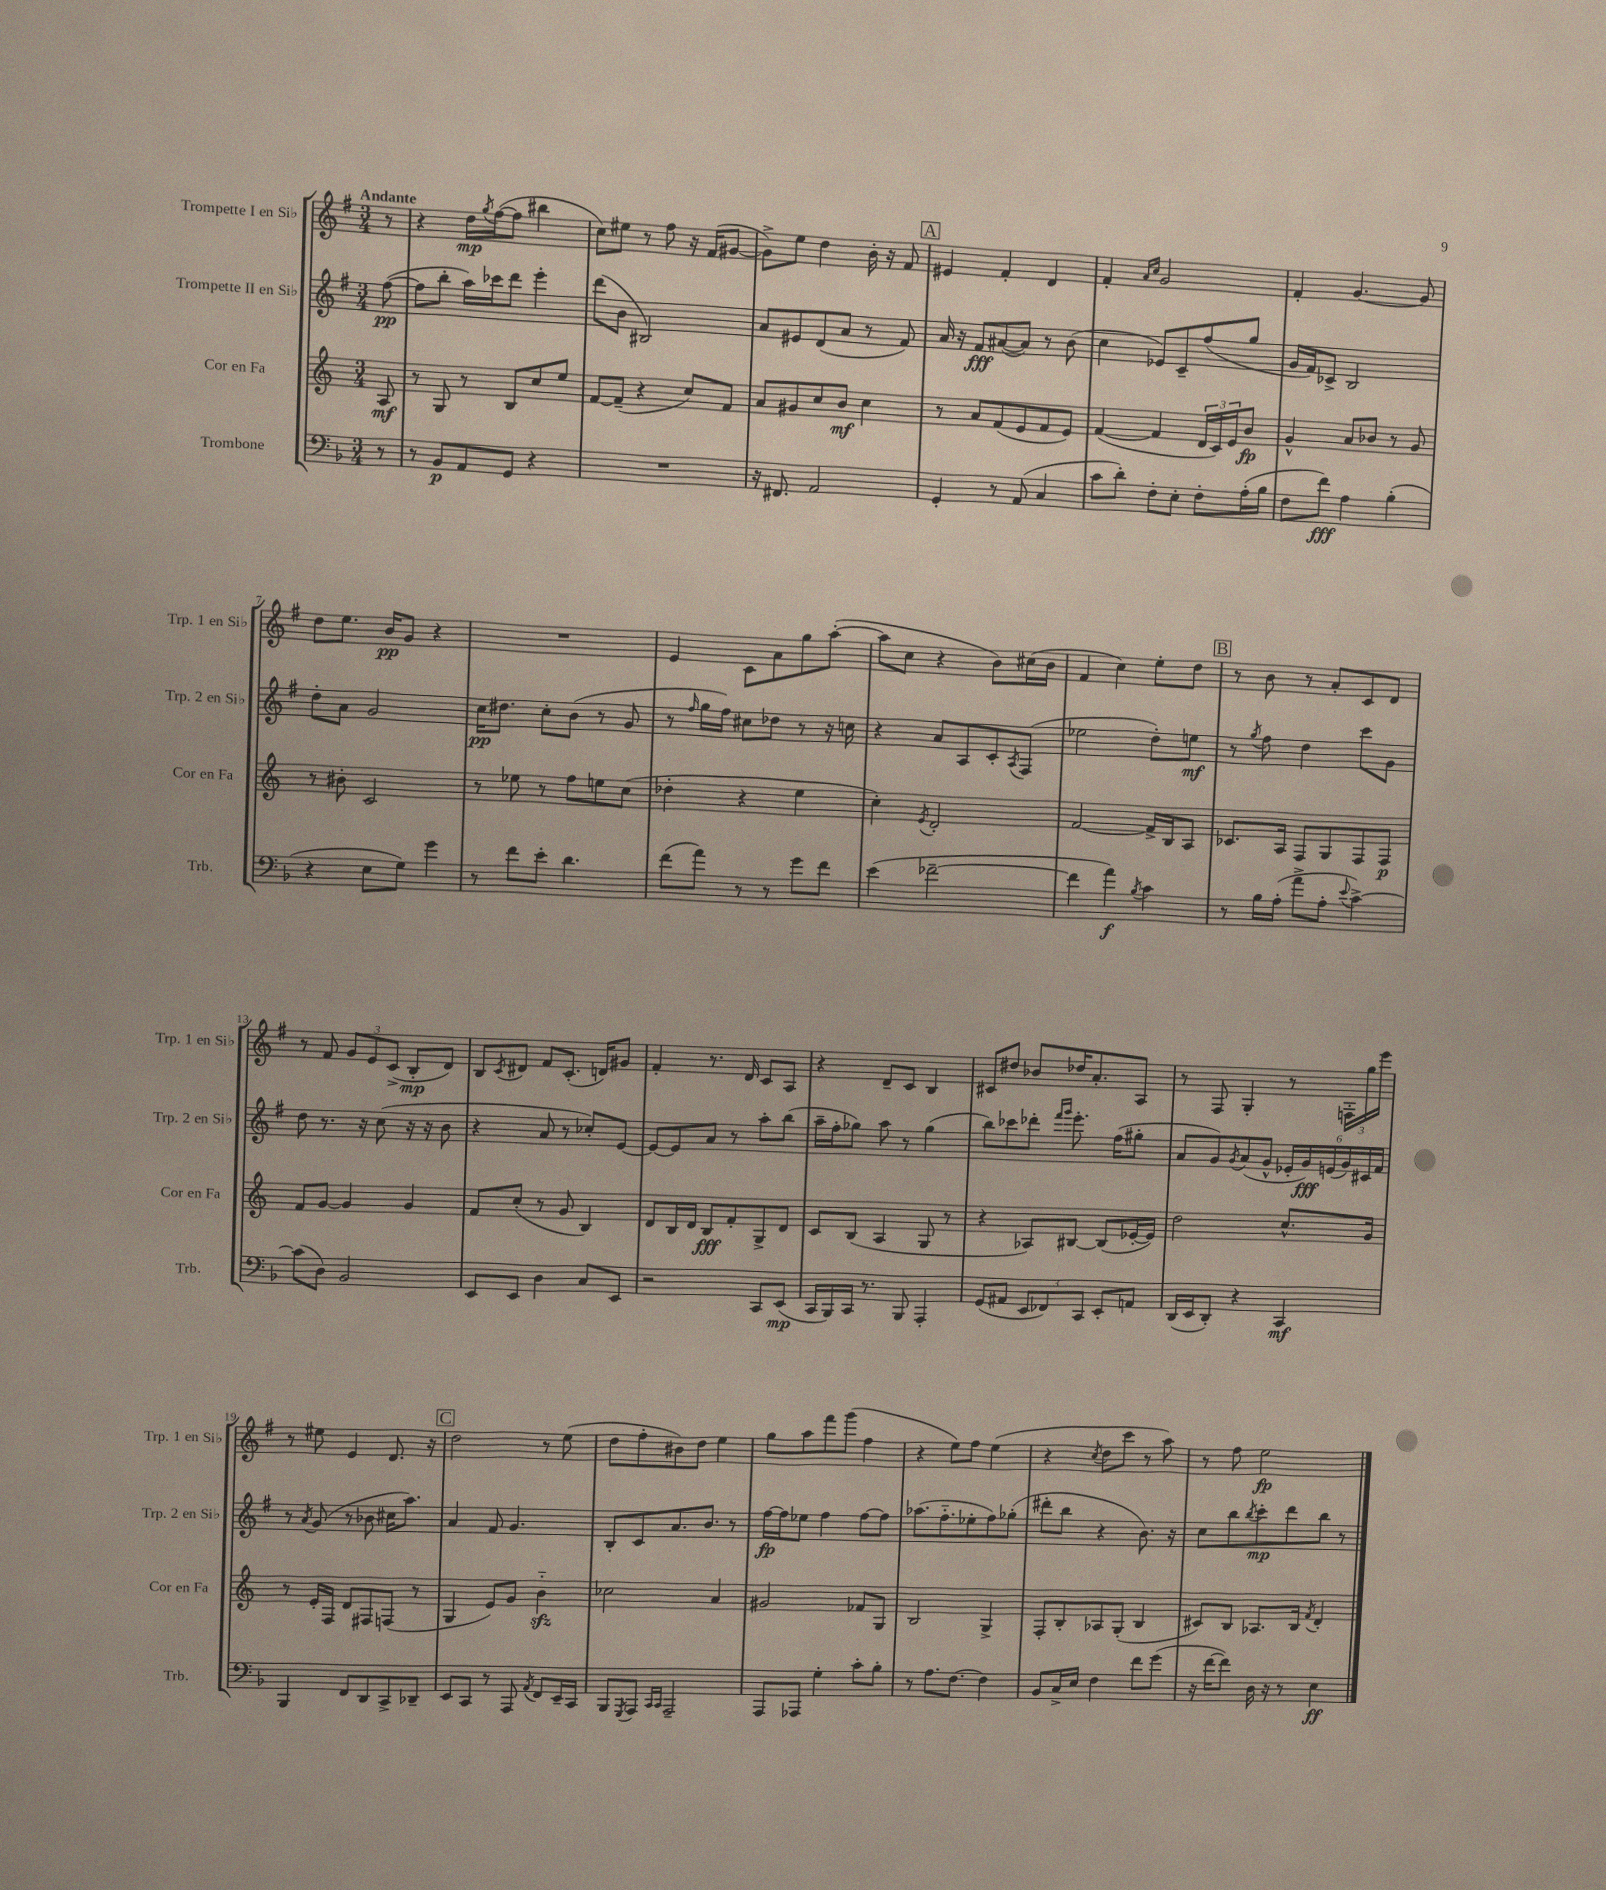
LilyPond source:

<<
\new StaffGroup <<
\new Staff = "s0" \with { instrumentName = "Trompette I en Sib" shortInstrumentName = "Trp. 1 en Sib" } {
    \clef treble \key g \major \numericTimeSignature \time 3/4 \partial 8 \tempo "Andante"
    r8 |
    r4 d''16\mp \acciaccatura { g''8 } fis''16~( fis''8 bis''4 |
    c''8) eis''8 r8 fis''8 r16 fis'16( gis'8~ |
    gis'8->) e''8 d''4 b'16-. r16 fis'8 |
    \mark \markup { \box "A" } eis'4 fis'4-. d'4 |
    fis'4-. \grace { a'16 c''16 } g'2 |
    fis'4-. g'4.~ g'8 |
    d''8 e''8. b'16\pp g'8 r4 |
    R2. |
    e'4 c'8 a'8 g''8 a''8~-.( |
    a''8 c''8 r4 b'8) cis''16( b'16 |
    fis'4 c''4) e''8-. d''8 |
    \mark \markup { \box "B" } r8 b'8 r8 a'8-. c'8 d'8 |
    r8 fis'8 \tuplet 3/2 { g'8 e'8 c'8->( } b8-.\mp d'8) |
    b8 \acciaccatura { c'8 } dis'8 fis'8 c'8.-.( d'16) gis'8 |
    fis'4-. r8. d'16 c'8 a8 |
    r4 d'8-- c'8 b4 |
    cis'8 dis''8 bes'8 des''16 a'8.-. a8 |
    r8 fis8 g4-. r8 \tuplet 3/2 { f16-. g''16 e'''16 } |
    r8 eis''8 e'4 d'8. r16 |
    \mark \markup { \box "C" } d''2 r8 e''8( |
    d''8 fis''8-. bis'8) d''8 e''4 |
    g''8 a''8 fis'''8 g'''8( fis''4 |
    r4 e''8) fis''8 e''4( |
    r4 \acciaccatura { c''8 } d''8 c'''8 r8 a''8) |
    r8 fis''8 e''2\fp \bar "|." |
}
\new Staff = "s1" \with { instrumentName = "Trompette II en Sib" shortInstrumentName = "Trp. 2 en Sib" } {
    \clef treble \key g \major \numericTimeSignature \time 3/4 \partial 8
    fis''8~\pp( |
    fis''8 b''8-. a''16) ces'''16 d'''8 e'''4-. |
    d'''8( b'8 bis2) |
    a'8 eis'8 d'8( a'8 r8 fis'8) |
    \mark \markup { \box "A" } a'16 r16 fis'8\fff ais'8~( ais'8) r8 b'8( |
    c''4 ees'8) c'8-- fis''8( g''8 |
    g'16 fis'16) ces'8-> b2 |
    d''8-. a'8 g'2 |
    c''16\pp dis''8. c''8-. b'8( r8 g'8 |
    r8 \grace { fis''16 } g''16 fis''16) cis''8 des''8 r8 r16 c''16 |
    r4 a'8 a8 c'8-. \acciaccatura { a8 } fis8( |
    ees''2 d''8-.) e''8\mf |
    \mark \markup { \box "B" } r8 \acciaccatura { g''8 } fis''8 d''4 c'''8 g'8 |
    d''8 r8. r16 c''8( r16 r16 b'8 |
    r4 a'8 r8 ces''8-.) e'8~ |
    e'8~ e'8 a'8 r8 a''8-. b''8( |
    a''16-- fis''16-. ges''8) a''8 r8 ges''4( |
    b''8) ces'''8 des'''8-. \grace { fis'''16 g'''16 } e'''8.-. fis''16( gis''8-. |
    a'8 g'8) \acciaccatura { g'8 } a'8( g'8-^ \tuplet 6/4 { ees'16-. g'16\fff) e'16( g'16) cis'16 fis'16 } |
    r8 \acciaccatura { a'8 } g'8( r8 bes'8 cis''16 a''8.) |
    \mark \markup { \box "C" } a'4 fis'8 g'4. |
    b8-. c'8 a'8. b'8. r8 |
    fis''16~\fp fis''16 ees''8 fis''4 fis''8~ fis''8 |
    aes''8.( fis''8.-_ ees''8-. fis''8) ges''8-.( |
    dis'''8-. b''8 r4 b'8.) r16 |
    c''8 b''8 \acciaccatura { b''8 } c'''8-.\mp d'''8 b''8 r8 \bar "|." |
}
\new Staff = "s2" \with { instrumentName = "Cor en Fa" shortInstrumentName = "Cor en Fa" } {
    \clef treble \key c \major \numericTimeSignature \time 3/4 \partial 8
    a8\mf |
    r8 g8 r8 b8 c''8 e''8 |
    f'8~ f'8--( r4 c''8) f'8 |
    a'8 gis'8 c''8 b'8\mf c''4 |
    \mark \markup { \box "A" } r8 a'8 f'8( e'8 f'8 e'8) |
    f'4~( f'4 \tuplet 3/2 { d'16 c'16) e'16 } b'8\fp |
    g'4-^ a'8 bes'8 r8 g'8 |
    r8 bis'8-. c'2 |
    r8 ees''8 r8 f''8 e''8 c''8( |
    des''4-. r4 e''4 |
    c''4-.) \acciaccatura { e'8 } d'2-. |
    f'2~ f'16-> b16 a8 |
    \mark \markup { \box "B" } ces'8. a16 f8 g8 f8 f8\p |
    f'8 g'8~ g'4 g'4 |
    f'8 c''8-.( r8 g'8 b4) |
    d'8 b16 d'16 b8\fff f'8-. g8-> d'8 |
    c'8 b8( a4 g8 r8 |
    r4 aes8) bis8~ bis8( ees'16~-. ees'16) |
    d''2 c''8.-^ g'16 |
    r8 e'16-. f16 d'8 fis8 f8( r8 |
    \mark \markup { \box "C" } g4 e'8) g'8 b'4-_\sfz |
    ces''2 a'4 |
    gis'2 fes'8 g8 |
    b2 g4-> |
    f8-. b8-. aes8 g8-.( b4 |
    cis'8) b8 aes8. b16 \acciaccatura { f'8 } d'4-. \bar "|." |
}
\new Staff = "s3" \with { instrumentName = "Trombone" shortInstrumentName = "Trb." } {
    \clef bass \key f \major \numericTimeSignature \time 3/4 \partial 8
    r8 |
    r8 bes,8\p a,8 g,8 r4 |
    R2. |
    r16 fis,8. a,2 |
    \mark \markup { \box "A" } g,4-. r8 a,8( c4 |
    c'8 d'8-.) f8-. e8-. f8-. a16-.( bes16 |
    f8 f'8\fff) a4 bes4-.( |
    r4 e8 g8) g'4 |
    r8 f'8 e'8-. d'4. |
    f'8( a'8) r8 r8 g'8 f'8 |
    e'4( fes'2~-- |
    fes'4 a'4\f) \acciaccatura { bes8 } c'4 |
    \mark \markup { \box "B" } r8 bes16 a16-.( a'8-> a8-. \appoggiatura { e'8 } c'4~->) |
    c'8( d8) bes,2 |
    e,8 e,8 d4 c8 e,8 |
    r2 c,8 e,8\mp( |
    c,16 bes,,16) c,16 r8. bes,,8 a,,4-. |
    g,8( ais,8 \tuplet 3/2 { e,8 fes,8) c,8 } e,8-. a,8 |
    d,16( e,16 d,8-.) r4 c,4\mf |
    bes,,4 f,8 d,8 c,8-> des,8-- |
    \mark \markup { \box "C" } e,8 c,8 r8 a,,8 \acciaccatura { a,8 } f,8 e,16-- c,16 |
    bes,,8 \acciaccatura { g,,8 } a,,8 \grace { c,16 c,16 } a,,2-- |
    a,,8 aes,,8 g4-. c'8-. bes8-. |
    r8 a8. f8.~ f4 |
    bes,8 c16-> e16 f4 f'8 g'8( |
    r16 f'16~ f'8) d16 r16 r8 e4\ff \bar "|." |
}
>>
>>
